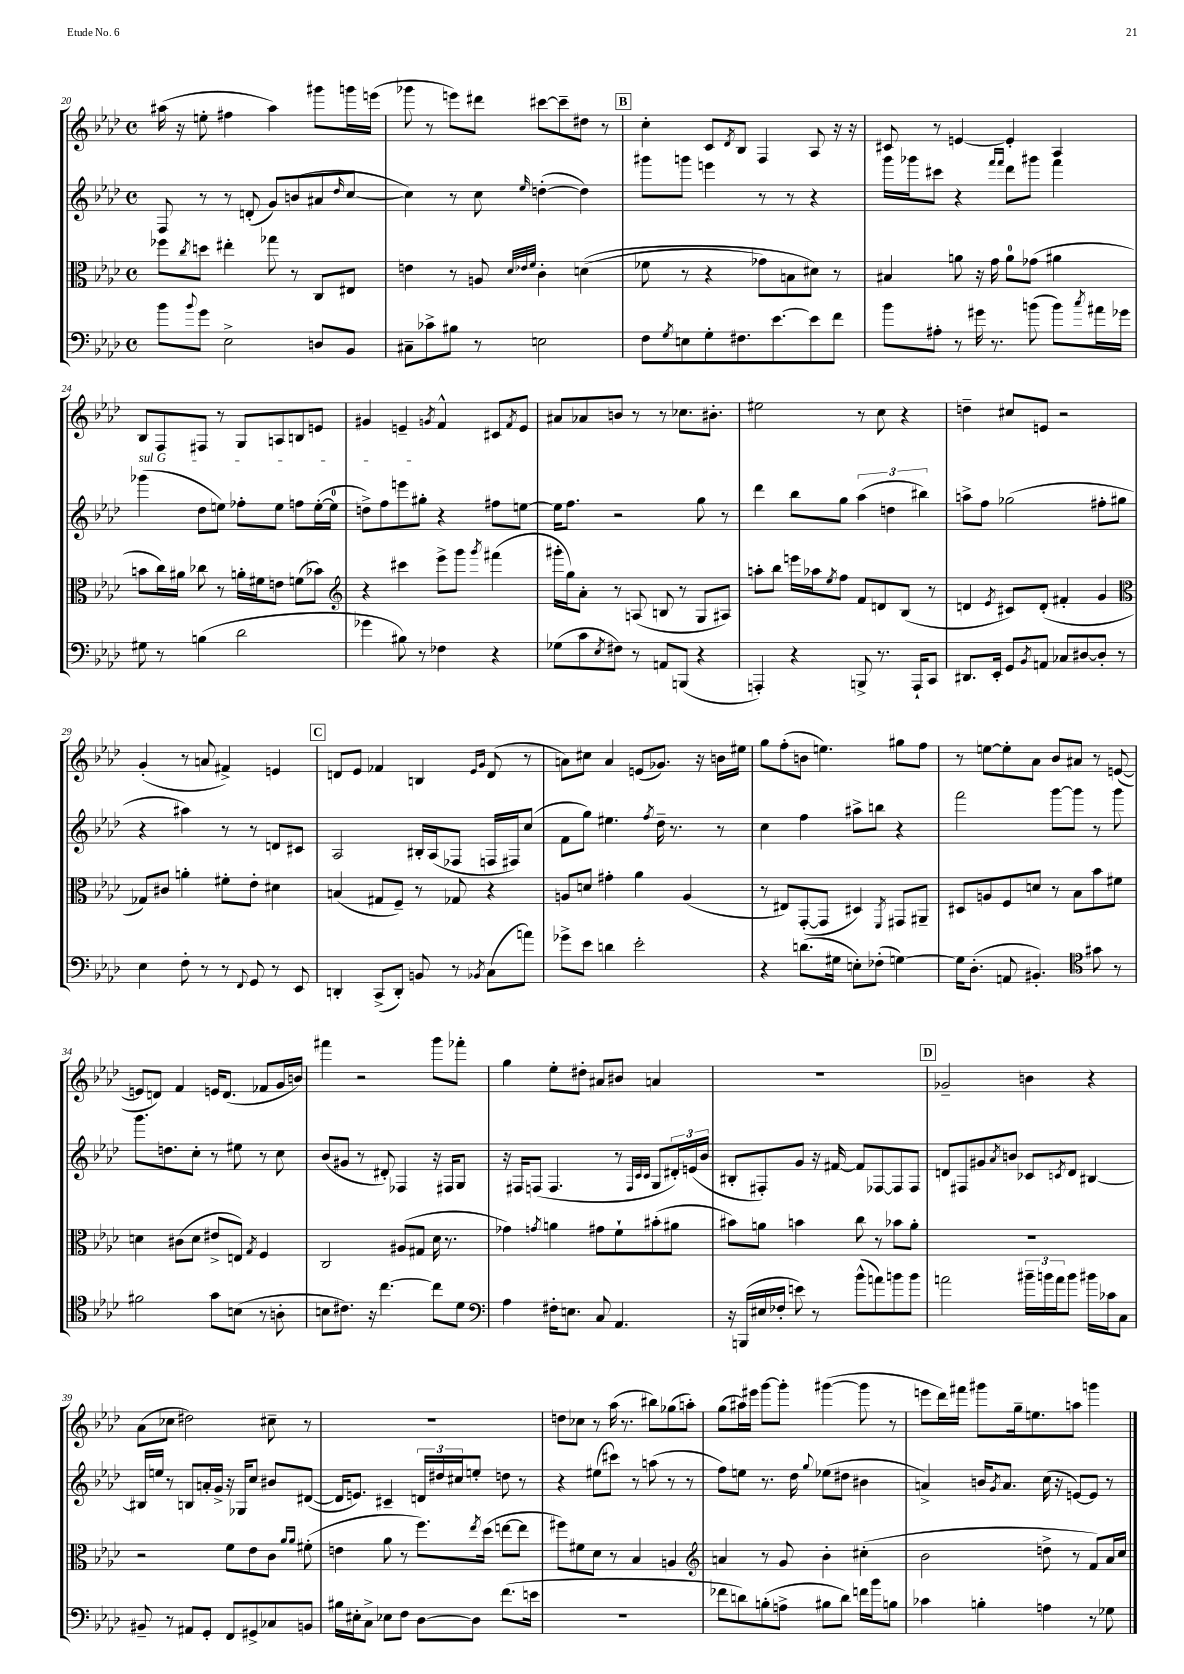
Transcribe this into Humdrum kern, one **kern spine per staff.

**kern	**kern	**kern	**kern
*part4	*part3	*part2	*part1
*staff4	*staff3	*staff2	*staff1
*clefF4	*clefC3	*clefG2	*clefG2
*k[b-e-a-d-]	*k[b-e-a-d-]	*k[b-e-a-d-]	*k[b-e-a-d-]
*M4/4	*M4/4	*M4/4	*M4/4
*met(c)	*met(c)	*met(c)	*met(c)
=20	=20	=20	=20
8b-\L	8ff-X\L	8F/	(16aa#X\
.	.	.	16r
8qqb-/	8qcc/	.	.
8g\J	8ddn\J	8r	8een'\
2E-^\	4ee#X'\	8r	4ff#X\
.	.	(8dn'/	.
.	8gg-X\	8g/L)	4aa#\)
.	8r	(8bn/	.
8Dn/L	8C/L	8a#X/	8ggg#X\L
.	.	16qqdd-/	.
8BB-/J	8E#X/J	[8cc/J	16gggn\L
.	.	.	(16eeen\JJ
=21	=21	=21	=21
8C#X~\L	4en\	4cc\])	8ggg-X\
8c-X^\	.	.	8r
8B#X\J	8r	8r	8eeen\L)
8r	8An/	8cc\	8ddd#X\J
.	32qqd-/LLL	.	.
.	32qqe-X/	.	.
.	32qqf/JJJ	16qqee-/	.
2En\	4c'\	([4ddn'\	[8ccc#X\L
.	.	.	8ccc#~\]
.	((4dn\	4dd\])	8dd#X\J
.	.	.	8r
!!LO:REH:place=s1:t=B
=22	=22	=22	=22
8F\L	8f-X\	8ggg#X\L	4cc'\
8qG/	.	.	.
8En\	8r	8gggn\J	.
8G'\	4r	4eeen\	8c/L
.	.	.	8qd-/
8.F#X\	.	.	8B-/J
.	8g-X\L)	8r	4F/
[8.e-\	.	.	.
.	8Bn\	8r	.
8e-\]	8d#X\J)	4r	8A-/
8f\J	8r	.	16r
.	.	.	16r
=23	=23	=23	=23
8b-\L	4B#X/	16ggg\LL	8c#X/
.	.	16ggg-X\J	.
8A#X'\J	.	8ccc#X\J	8r
8r	8an\	4r	[4en/
16g#X\	16r	.	.
8.r	16g\	.	.
.	.	16qqfff/LL	.
.	.	16qqfff/JJ	.
.	8a\L	8ddd-\L	4e'/]
(8bn\	(8g-X\J	8ggg#X\J	.
8b\L)	4a#X\	4fff\	4A-/
8qcc/	.	.	.
16a#X\L	.	.	.
16g-X\JJ	.	.	.
!!LO:LB:g=z
=24	=24	=24	=24
!	!	!LO:TX:a:i:t=sul G	!
8G#X\	8bn\L	(4ggg-X\	8B-/L
8r	16cc\L)	.	8F/
.	16a#X\JJ	.	.
(4Bn\	8cc-X\	8dd-\L	8F#X/J
.	8r	8een\J)	8r
2d-\	16an'\LL	8ff-X'\L	8G/L
.	16f#X\J	.	.
.	8en\J	8ee\J	8An/
.	(8fn\L	8ffn\L	8Bn/
.	8b-X\J)	([16ee'\L	8en/J
.	.	16ee\JJ]	.
=25	=25	=25	=25
*	*clefG2	*	*
4g-X\	4r	8ddn^\L)	4g#X/
.	.	8ff\	.
8B#X\)	4ccc#X\	8eeen\	4en~/
8r	.	8gg#X'\J	.
.	.	.	8qgn/
4F-X\	8eee-^\L	4r	4f^^/
.	8ggg\J	.	.
.	8qggg/	.	.
4r	(4fff#X\	8ff#X\L	8c#X/L
.	.	.	8qf/
.	.	[8een\J	8e/J
=26	=26	=26	=26
(8G-X\L	16ggg#X'\LL	16ee\KL]	8a#X/L
.	16gg\J)	8.ff\J	.
8c\	8a-'\J	.	8a-X/
8qE-/	.	.	.
8F#X\J)	8r	2r	8bn/J
8r	(8An/	.	8r
8AAn/L	8Bn/	.	8r
(8BBBn/J	8r	.	8.cc-X\L
4r	8G/L	8gg\	.
.	.	.	8.b#X'\J
.	8A#X/J)	8r	.
=27	=27	=27	=27
4AAAn'/)	8aan'\L	4ddd-\	2ee#X\
.	8bb-\J	.	.
4r	16eeen\LL	8bb-\L	.
.	16aa-X\J	.	.
.	8qee-/	.	.
.	8ff\J	8gg\J	.
8BBBn^/	8f/L	(6aa-\	8r
8.r	8dn/	.	8cc\
.	.	6ddn\	.
.	(8B-/J	.	4r
16AAA`/KL	.	.	.
.	.	6bb#X\)	.
8CC/J	8r	.	.
=28	=28	=28	=28
8.DD#X/L	4dn/	8aan^\L	4ddn~\
.	.	8ff\J	.
16EE-'/Jk	.	.	.
.	8qe-/	.	.
8GG/L	8c#X/L)	(2gg-X\	8cc#X/L
8qBB-/	.	.	.
8AAn/J	(8d'/J	.	8en/J
8C-X/L	4f#X'/	.	2r
[8D#X/	.	.	.
8D#'/J]	4g/	8ff#X'\L	.
8r	.	8gg#X\J	.
!!LO:LB:g=z
=29	=29	=29	=29
*	*clefC3	*	*
4E-\	8G-X/L)	4r	(4g'/
.	8c#X/J	.	.
8F'\	4an'\	4aa#X\)	8r
8r	.	.	8an/
8r	8f#X'\L	8r	4f#X^/)
8qqFF/	.	.	.
8GG/	8e-'\J	8r	.
8r	4d#X\	8dn/L	4en/
8EE-/	.	8c#X/J	.
!!LO:REH:place=s1:t=C
=30	=30	=30	=30
4DDn'/	(4Bn/	2A-/	8dn/L
.	.	.	8e-/J
(8CC^/L	8G#X/L	.	4f-X/
8DD'/J)	8F~/J)	.	.
8BBn/	8r	16B#X'/LL	4Bn/
.	.	(16A-/J	.
8r	8G-X/	8F-X/J	.
.	.	.	16qqe-/LL
8qBB-X/	.	.	16qqg/JJ
(8C\L	4r	16Fn/LL	(8d/
.	.	16F#X/J)	.
8an\J)	.	(8cc/J	8r
=31	=31	=31	=31
8g-X^\L	8An/L	8f\L	8an\L)
8e-\J	8dn/J	8gg\J)	8cc#X\J
4dn\	4g#X'\	4.ee#X\	4a/
2e-'\	4a-\	.	(8en/L
.	.	8qff/	.
.	.	16dd-~\	8.g-X/J)
.	.	8.r	.
.	(4A/	.	.
.	.	.	16r
.	.	8r	16bn\LL
.	.	.	16ee#X\JJ
=32	=32	=32	=32
4r	8r	4cc\	8gg\L
.	8E#X/L)	.	(8ff'\
(8.dn\L	([8GG'/	4ff\	8bn\J
.	8GG/J]	.	4.een\)
16G#X\Jk	.	.	.
8En'\L)	4D#X/)	8aa#X^\L	.
(8F-X'\J	.	8bbn\J	.
.	8qFF/	.	.
[4Gn\)	8GG#X/L	4r	8gg#X\L
.	8AA#X~/J	.	8ff\J
=33	=33	=33	=33
16G\KL]	8D#X/L	2fff\	8r
(8.D-'\J	.	.	.
.	8An/	.	[8een\L
8AAn/	8F/	.	8ee'\]
4.BB#X'/)	8dn/J	.	8a-\J
.	8r	[8ggg\L	8b-/L
.	8B-\L	8ggg\J]	8a#X/J
*clefC4	*	*	*
8g#X\	8b-\	8r	8r
8r	8f#X\J	8ggg\	([8en/
!!LO:LB:g=z
=34	=34	=34	=34
2f#X\	4dn\	8.ggg\L	8en/L]
.	.	.	8dn/J)
.	.	8.ddn\	.
.	(8c#X\L	.	4f/
.	8d\J	8cc'\J	.
8g\L	8e#X^/L	8r	16en/KL
.	.	.	(8.d/J
(8Bn\J	8En/J)	8ee#X\	.
.	8qG/	.	.
8r	4F/	8r	8f-X/L
8An'\	.	8cc\	16g/L
.	.	.	16bn/JJ)
=35	=35	=35	=35
8Bn\L	2C/	(8b-/L	4fff#X\
8.c#X\J)	.	8g#X/J	.
.	.	8r	2r
16r	.	.	.
[4.cc\	.	8d#X'/)	.
.	(8A#X/L	4F-X/	.
.	8G#X/J	.	.
8cc\L]	16d-\	16r	8ggg\L
.	8.r	16F#X/KL	.
8d-\J	.	8G/J	8fff-X'\J
=36	=36	=36	=36
*clefF4	*	*	*
4A-\	4g-X\)	16r	4gg\
.	.	16F#X/KL	.
.	.	(8Fn/J	.
.	8qgn/	.	.
16F#X'\KL	4an\	4.F/	8ee-'\L
8.En\J	.	.	.
.	.	.	8dd#X'\J
8C/	8g#X\L	.	8a#X/L
4.AA-/	8f`\	8r	8b#X/J
.	.	32qqF/LLL	.
.	.	32qqc/	.
.	.	32qqc/JJJ	.
.	(8b#X'\	8G/L	4an/
.	8a#X\J	24d#X'/L)	.
.	.	(24en/	.
.	.	24b-/JJ	.
=37	=37	=37	=37
16r	8b#X\L)	8B#X'/L	1r
(16BBBn/LL	.	.	.
16E#X/	8an\J	8F#X'/)	.
16F-X'/JJ	.	.	.
8en\)	4bn\	8g/J	.
8r	.	16r	.
.	.	[16f#X/	.
(8b-^^\L	8cc\	8f#/L]	.
8an\)	8r	[8F-X/	.
8bn\	8b-X\L	8F-/]	.
8b\J	8a'\J	8F-/J	.
!!LO:REH:place=s1:t=D
=38	=38	=38	=38
2an\	1r	8dn/L	2g-X~/
.	.	8F#X/	.
.	.	8g#X/	.
.	.	8qa-/	.
.	.	8bn/J	.
24b#X~\LL	.	8c-X/L	4bn\
24bn\	.	.	.
24a\J	.	.	.
.	.	8qcn/	.
8b\J	.	8d/J	.
16b#X\LL	.	[4B#X/	4r
16c-X\J	.	.	.
8C\J	.	.	.
!!LO:LB:g=z
=39	=39	=39	=39
8BB#X~/	2r	16B#X/LL]	(8a-\L
.	.	16een/JJ	.
8r	.	8r	8cc-X\J
8AA#X/L	.	8Bn/L	2dd#X\)
8GG'/J	.	16an'/L	.
.	.	16g^/JJ	.
8FF/L	8f\L	16r	.
.	.	16G-X/KL	.
8GG#X^/	8e-\	8cc/J	.
8C-X/	8c\J	8b#X/L	8cc#X~\
.	16qqa-/LL	.	.
.	16qqa-/JJ	.	.
8BBn/J	(8f#X'\	([8d#X/J	8r
=40	=40	=40	=40
16B#X\LL	4en\	16d#/KL]	1r
16E#X'\J	.	8.en/J)	.
8C^\J	.	.	.
8E-X\L	8a-\	4c#X~/	.
8F\J	8r	.	.
[8D-\L	8.ff\L)	24dn/LL	.
.	.	24dd#X/	.
.	.	24cc#X/J	.
8D-\J]	.	8een'/J	.
.	8qee-/	.	.
.	(16dd-\Jk	.	.
(8.f\L	[8een\L	8ddn\	.
.	8ee\J]	8r	.
16en\Jk	.	.	.
=41	=41	=41	=41
1r	8ff#X\L)	4r	8ddn\L
.	8f#X\	.	8cc-X\J
.	8d-\J	(8ee#X\L	8r
.	8r	8ccc#X\J)	(16aa-\
.	.	.	8.r
.	4B-/	8r	.
.	.	(8aan\	8bb#X\L)
.	4An/	8r	(8gg-X\
.	.	8r	8aan'\J)
=42	=42	=42	=42
*	*clefG2	*	*
8f-X\L	4an/	8ff\L)	(8gg\L
8dn\)	.	8een\J	16aa#X\L)
.	.	.	16eee#X\JJ
(8Bn'\	8r	8.r	[8ggg\L
8An^\J	8g/	.	8ggg'\J]
.	.	16dd-\	.
.	.	8qqgg/	.
8B#X\L	4b-'\	(8ee-X\L	([4ggg#X\
8d\J)	.	8dd#X\J	.
16fn\LL	(4cc#X'\	4b#X\	8ggg#\]
16b-\J	.	.	.
8Bn\J	.	.	8r
=43	=43	=43	=43
4c-X\	2b-\	4an^/)	8eeen\L
.	.	.	16ddd-\L)
.	.	.	16fff#X\JJ
4Bn'\	.	16bn/KL	8ggg#X\L
.	.	8qg/	.
.	.	8.a/J	.
.	.	.	16gg~\k
.	.	.	8.een\
4An\	8ddn^\	(16cc\	.
.	.	16r	.
.	8r	[8en/L)	8aan\J
8r	8f/L)	8e/J]	4gggn\
8G-X\	16a-/L	8r	.
.	16cc/JJ	.	.
==	==	==	==
*-	*-	*-	*-
